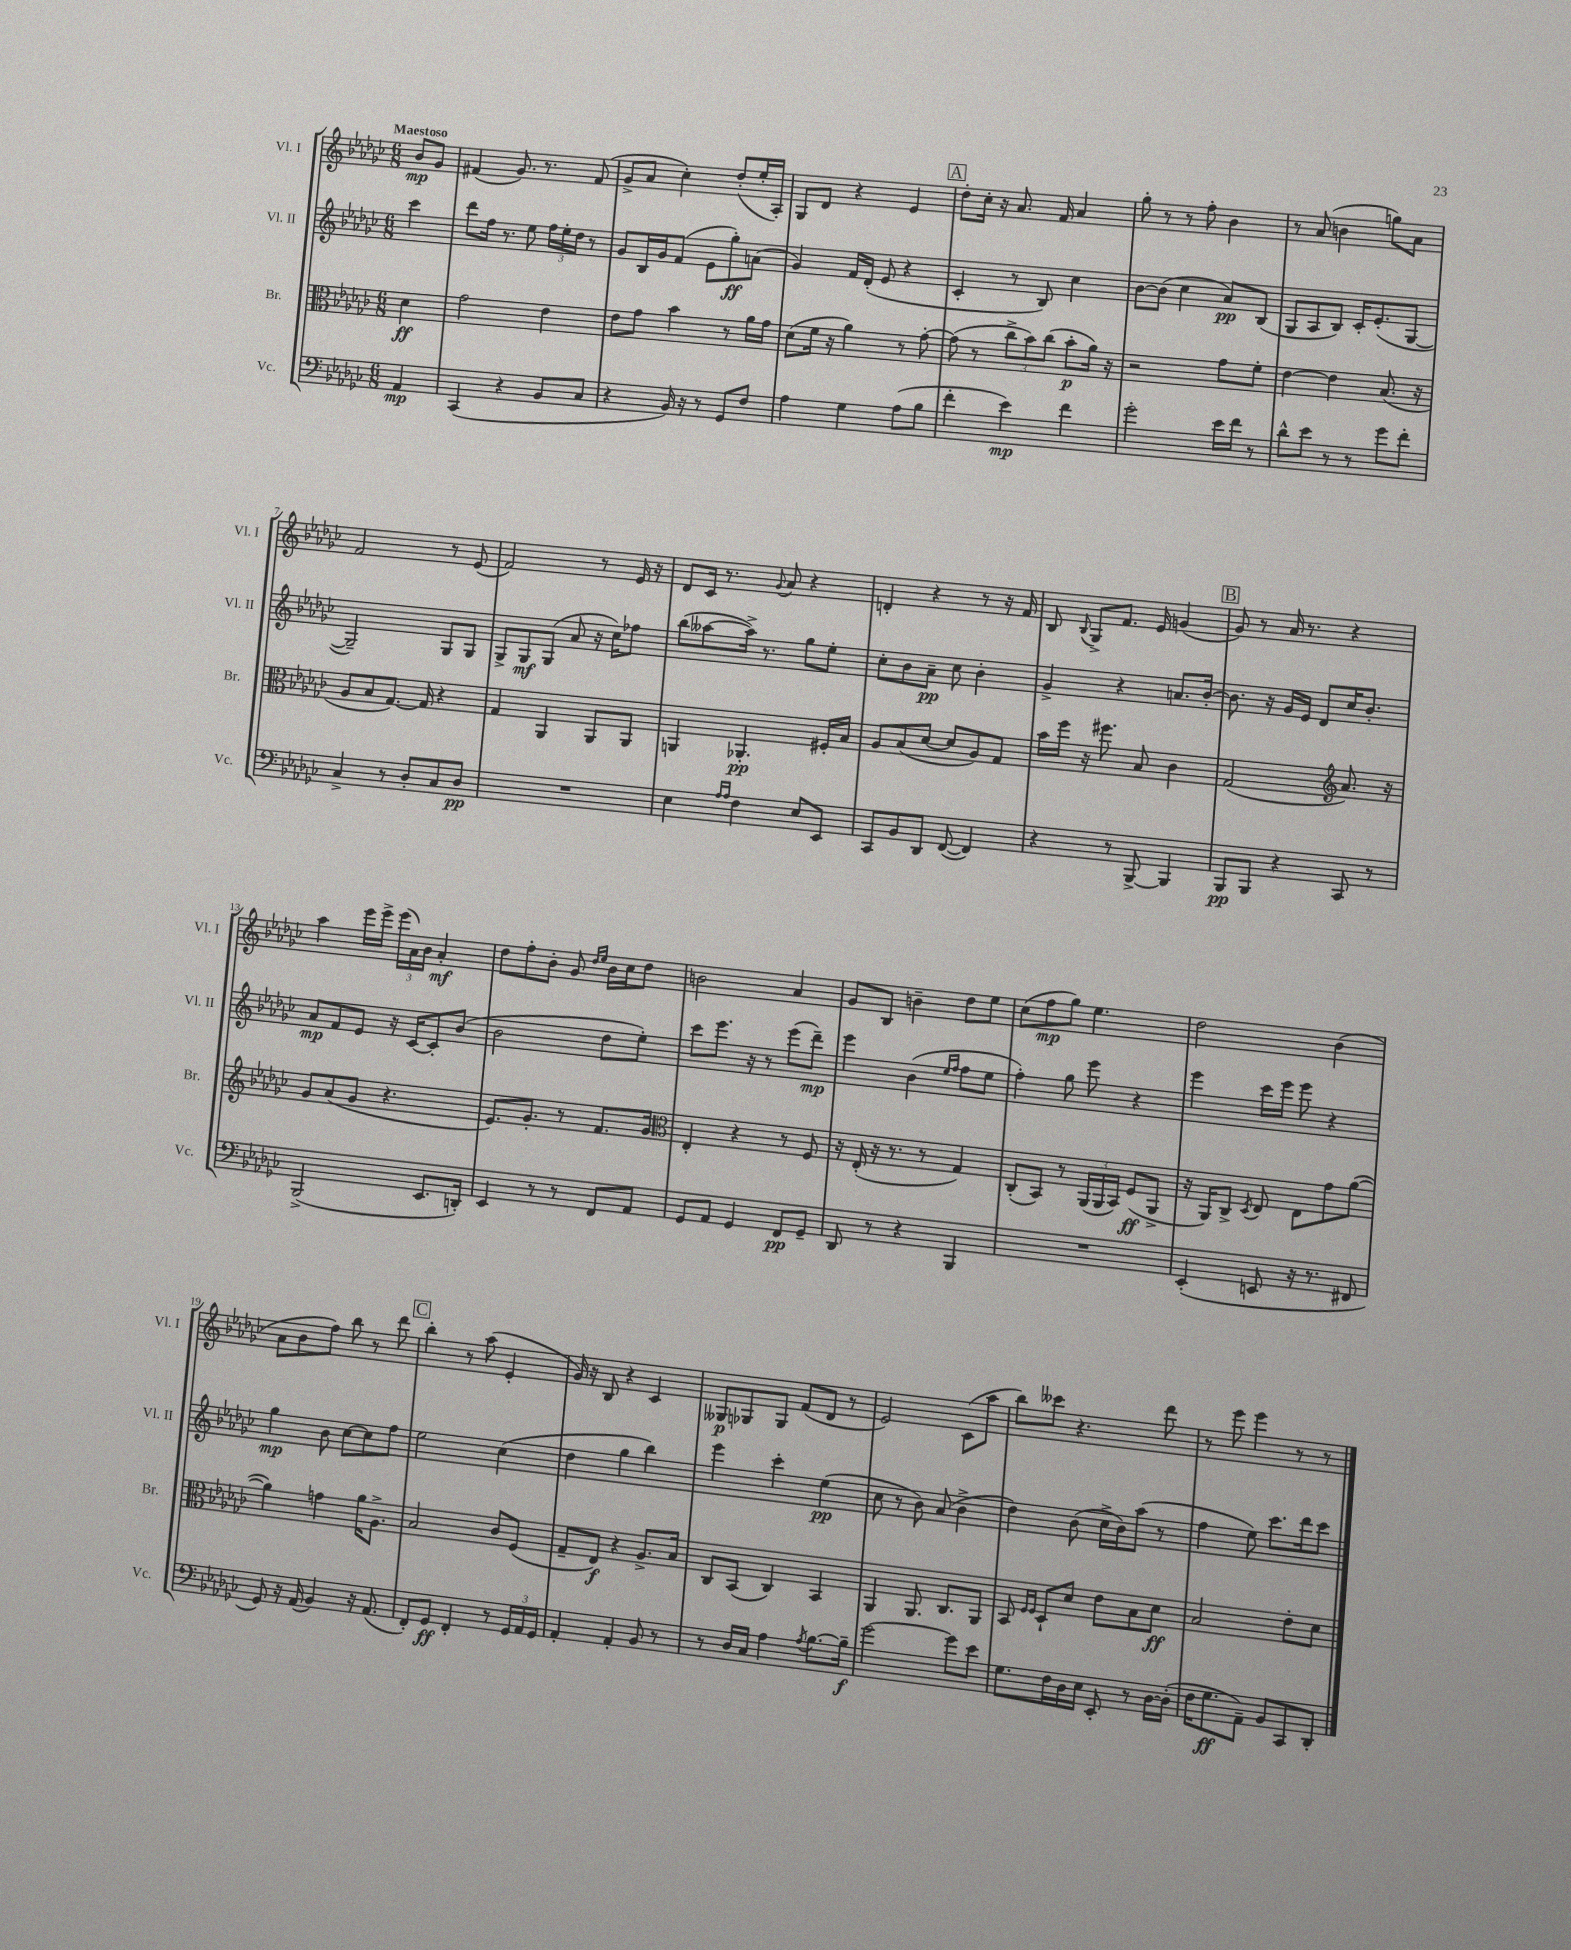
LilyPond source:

<<
\new StaffGroup <<
\new Staff = "s0" \with { instrumentName = "Vl. I" shortInstrumentName = "Vl. I" } {
    \clef treble \key ges \major \numericTimeSignature \time 6/8 \partial 4 \tempo "Maestoso"
    \autoBeamOff bes'8[\mp ges'8] |
    fis'4( ges'8.) r8. fis'8( |
    ges'8[-> aes'8] ces''4-.) des''8[-.( ees''16-. aes16]-.) |
    ges8[ des'8] r4 ees'4 |
    \mark \markup { \box "A" } des''8[-. ces''16]-. r16 aes'8. f'16 aes'4 |
    ges''8-. r8 r8 f''8-. bes'4 |
    r8 aes'8( b'4 g''8[) aes'8] |
    f'2 r8 ees'8( |
    f'2) r8 ees'16 r16 |
    des'8[ ces'16] r8. \appoggiatura { ges'8 } aes'8 r4 |
    d'4-. r4 r8 r16 f'16 |
    bes8 \appoggiatura { bes8 } ges8[-> f'8.] ees'16 g'4( |
    \mark \markup { \box "B" } ges'8) r8 aes'16 r8. r4 |
    aes''4 ees'''16[ ees'''16]-> \tuplet 3/2 { ees'''16[( aes'16) bes'16] } aes'4-.\mf |
    des''8[ f''8-. bes'8]-. ges'8 \grace { des''16[ ees''16] } bes'16[ ces''16 des''8] |
    b'2 aes'4 |
    ges'8[ bes8] b'4-- des''8[ ees''8] |
    ces''8[( f''8\mp ges''8]) ees''4. |
    des''2 bes'4( |
    aes'8[ bes'8 f''8]) bes''8 r8 des'''8 |
    \mark \markup { \box "C" } bes''4-. r8 aes''8( ees'4-. |
    ges'16) r16 bes8 r4 ces'4 |
    geses8[\p ges8 ges8] f'8[( des'8] r8 |
    ees'2) ces'8[( aes''8] |
    bes''8[) ceses'''8] r4. des'''8 |
    r8 ees'''8 ees'''4 r8 r8 \bar "|." |
}
\new Staff = "s1" \with { instrumentName = "Vl. II" shortInstrumentName = "Vl. II" } {
    \clef treble \key ges \major \numericTimeSignature \time 6/8 \partial 4
    \autoBeamOff ces'''4 |
    des'''8[ f''16] r8. ees''8 \tuplet 3/2 { f''16[ ees''16-. des''16] } r8 |
    ges'8[ bes16 ges'16 f'8]( ees'8[ ges''8-.\ff) a'8]( |
    ges'4) f'16[ des'16]-.( ees'8 r4 |
    \mark \markup { \box "A" } ces'4-. r8 bes8) ces''4 |
    bes'8[~ bes'8]( ces''4 aes'8[\pp) bes8]( |
    ges8[ aes8 bes8]) ces'16[-. ees'8.-.( ges8]~ |
    ges2--) ges8[ ges8] |
    ges8[-> ges8\mf ges8]( aes'8 r16 ces''16[) fes''8] |
    bes''8[( aeses''8~ aeses''16]->) r8. ges''8[ ees''8]-. |
    ces''8[-. bes'8 aes'8]--\pp ces''8 bes'4-. |
    ges'4-> r4 a'8.[ bes'16]~-. |
    \mark \markup { \box "B" } bes'8. r16 ges'16[ ees'16] des'8[ ces''16 bes'8.]-. |
    aes'8[\mp f'8 ees'8] r16 ces'16[~ ces'8-. bes'8]( |
    bes'2 des''8[ ees''8]-.) |
    ces'''8[ ees'''8.] r16 r8 ees'''8[( des'''8]--\mp) |
    ees'''4 bes'4( \grace { ees''16[ f''16] } f''8[ ees''8] |
    f''4-.) ges''8 ees'''8 r4 |
    ees'''4 ces'''16[ ees'''16] ees'''8 r4 |
    ges''4\mp bes'8 ces''8[~ ces''8 f''8] |
    \mark \markup { \box "C" } ees''2 ces''4( |
    des''4 ges''4 bes''4) |
    ees'''4 ces'''4-. ees''4\pp( |
    ces''8 r8 bes'8) aes'8( bes'4-> |
    des''4) bes'8( ces''16[-> bes'16) aes''8]( r8 |
    f''4 ees''8) ces'''8.[ des'''16 ces'''8] \bar "|." |
}
\new Staff = "s2" \with { instrumentName = "Br." shortInstrumentName = "Br." } {
    \clef alto \key ges \major \numericTimeSignature \time 6/8 \partial 4
    \autoBeamOff des'4\ff |
    ges'2 ees'4 |
    ees'8[ ges'8] bes'4 r8 aes'16[ ges'16] |
    des'8[( f'16] r16 aes'4) r8 ges'8~-. |
    \mark \markup { \box "A" } ges'8( r8 \tuplet 3/2 { ces''8[-> bes'8) ces''8]( } bes'8[-.\p aes'16]) r16 |
    r2 ges'8[ f'8]-. |
    ees'4~ ees'4 bes8.( r16 |
    aes8[ bes8 ges8.]~) ges16 r4 |
    ges4 aes,4 aes,8[ aes,8] |
    a,4 aes,4.-.\pp fis16[-. bes16] |
    aes8[ bes8( des'8]~ des'8[ aes8) ges8] |
    bes'16[ f''16] r16 fis''8. bes8 ces'4 |
    \mark \markup { \box "B" } ges2( \clef treble aes'8.) r16 |
    ges'8[ aes'8( ges'8] r4. |
    ees'8.[) ges'8.]-. r8 f'8.[ ges'16] |
    \clef alto ees4-. r4 r8 f8 |
    r16 ees16-.( r16 r8. r8 ges4) |
    ces8[-.( bes,8]) r8 \tuplet 3/2 { aes,16[( aes,16 bes,16]) } f8[\ff( aes,8]-> |
    r16 aes,16[) ces8]-> \acciaccatura { des8 } ees8 ees8[ ges'8 aes'8]~( |
    aes'4) g'4 aes'16[ aes8.]-> |
    \mark \markup { \box "C" } bes2 ces'8[ f8]( |
    ges8[-- ees8]\f) r4 aes8.[-> bes16] |
    ces8[ bes,8]( ces4) bes,4 |
    aes,4 aes,8. ces8.[ aes,8] |
    bes,8 \grace { f16[ f16] } des8[-! des'8] ees'8[ bes8 des'8]\ff |
    bes2 ees'8[-. des'8] \bar "|." |
}
\new Staff = "s3" \with { instrumentName = "Vc." shortInstrumentName = "Vc." } {
    \clef bass \key ges \major \numericTimeSignature \time 6/8 \partial 4
    \autoBeamOff aes,4\mp |
    ces,4( r4 bes,8[ ces8] |
    r4 bes,16) r16 r8 ges,8[ f8] |
    aes4 ges4 aes8[( bes8] |
    \mark \markup { \box "A" } f'4-. ees'4\mp) f'4 |
    ges'2-. ees'16[ f'16] r8 |
    des'8[-^ ees'8] r8 r8 ges'8[ f'8]-. |
    ces4-> r8 des8[-. ces8 des8]\pp |
    R2. |
    ees4 \grace { aes16[ aes16] } f4 ees8[ ees,8] |
    ces,8[ bes,8 des,8] f,8~( f,4) |
    r4 r8 bes,,8~-> bes,,4 |
    \mark \markup { \box "B" } bes,,8[\pp bes,,8] r4 ces,8 r8 |
    bes,,2->( ees,8.[ d,16]-.) |
    ees,4 r8 r8 f,8[ aes,8] |
    ges,8[ aes,8] ges,4 f,8[\pp ges,8]-- |
    des,8 r8 r4 bes,,4 |
    R2. |
    ees,4-.( e,8 r16 r8. fis,8 |
    ges,8) r16 aes,16( bes,4) r16 aes,8.( |
    \mark \markup { \box "C" } f,8[-.) ges,8]\ff f,4-. r8 \tuplet 3/2 { ges,16[ aes,16 ges,16] } |
    aes,4-. aes,4-. bes,8 r8 |
    r8 des16[ ces16] aes4 \acciaccatura { aes8 } bes8.[~ bes16]--\f |
    ges'2~ ges'8[ ees'8] |
    ges8.[ f16 des16 ees16] ees,8-. r8 des16[~ des16]-.( |
    f16[ ges8.\ff aes,8]--) bes,8[ ces,8 des,8]-. \bar "|." |
}
>>
>>
